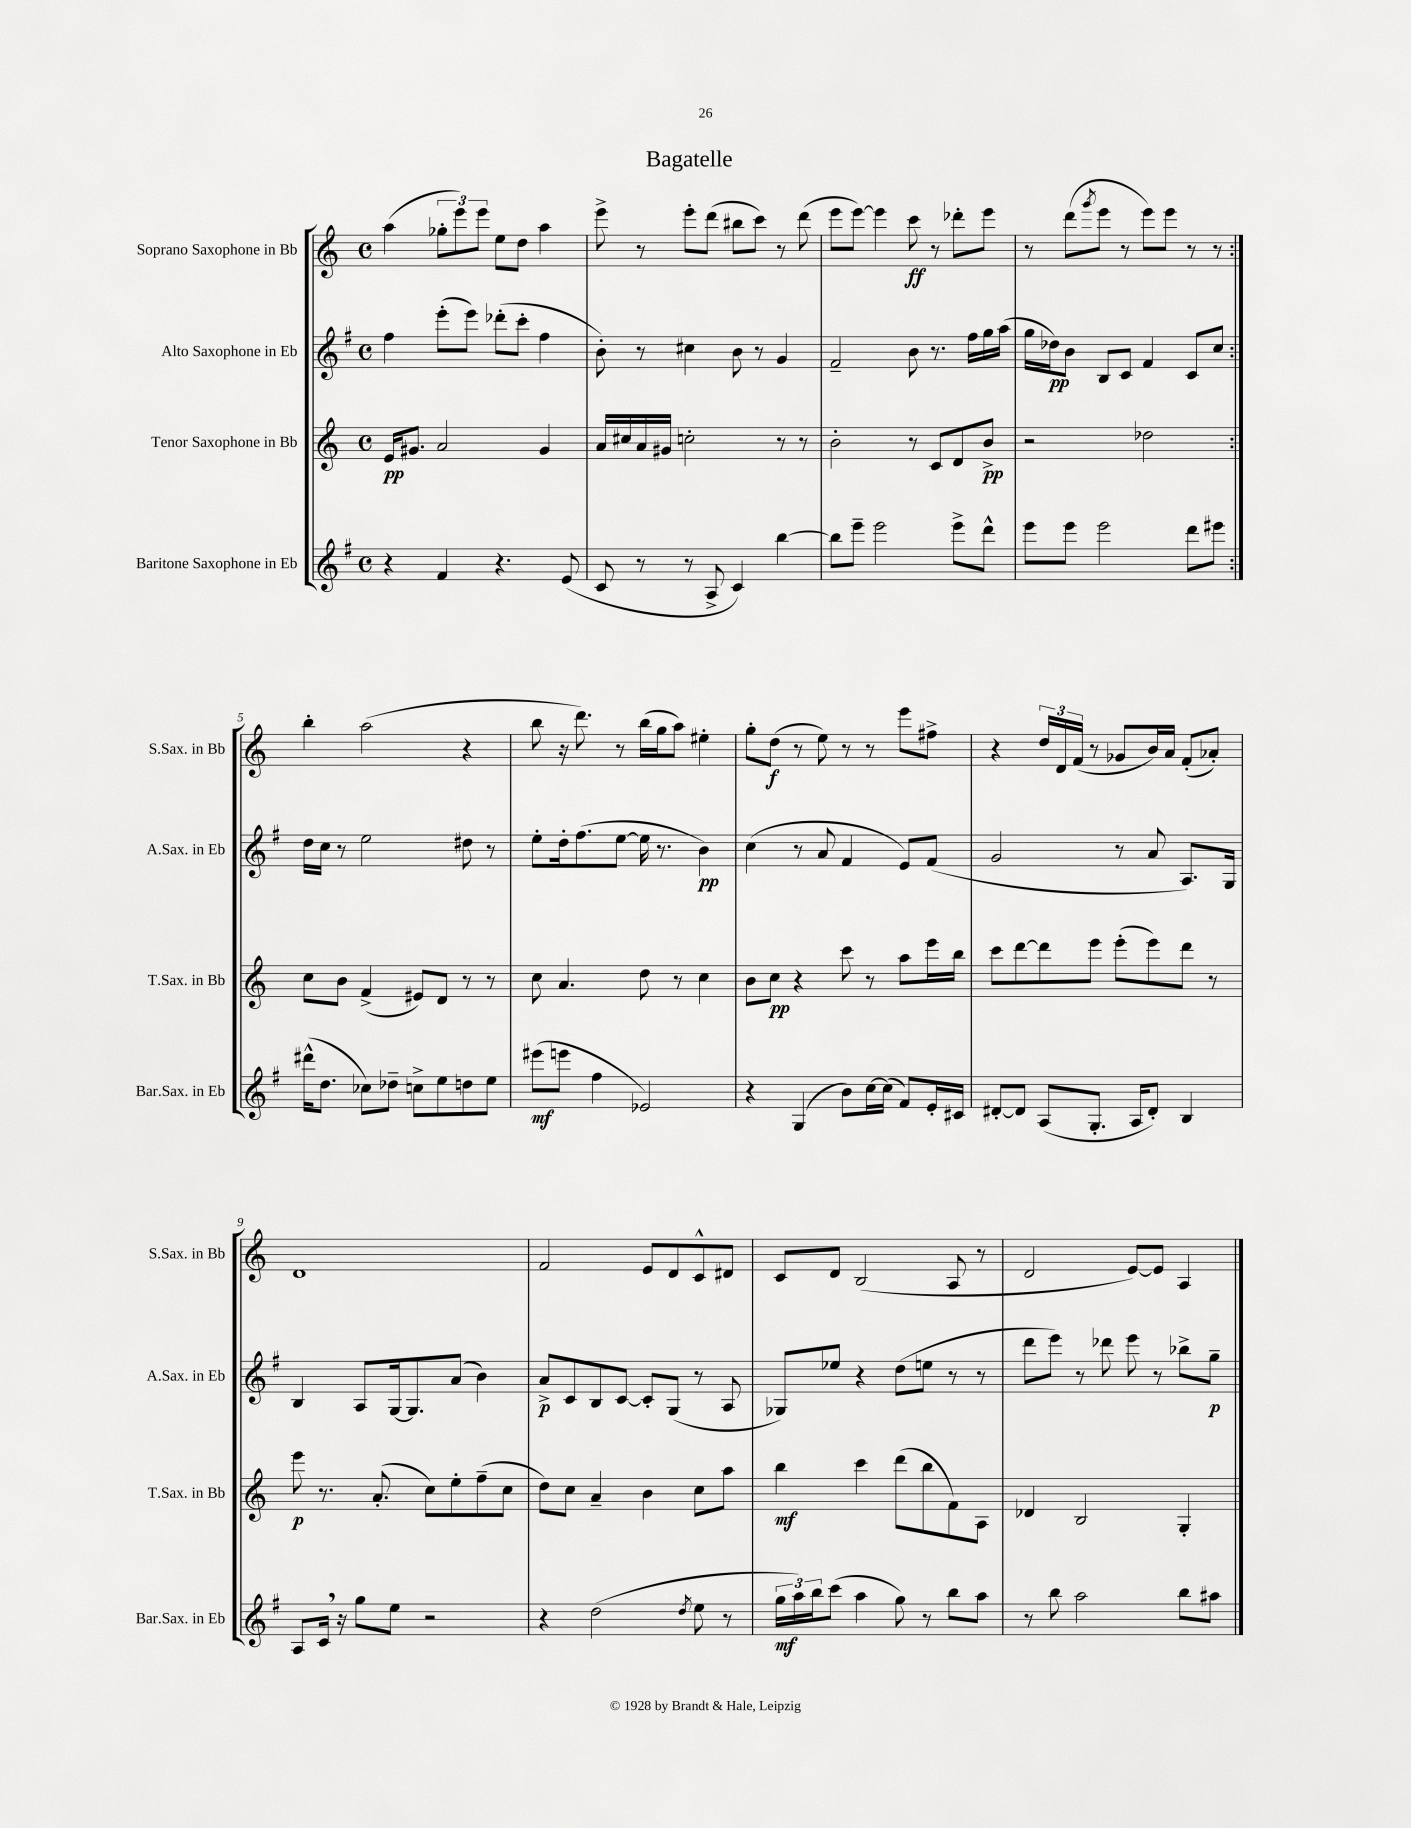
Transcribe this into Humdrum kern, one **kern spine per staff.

**kern	**dynam	**kern	**dynam	**kern	**dynam	**kern	**dynam
*part4	*part4	*part3	*part3	*part2	*part2	*part1	*part1
*staff4	*staff4	*staff3	*staff3	*staff2	*staff2	*staff1	*staff1
*I"Baritone Saxophone in Eb	*	*I"Tenor Saxophone in Bb	*	*I"Alto Saxophone in Eb	*	*I"Soprano Saxophone in Bb	*
*I'Bar.Sax. in Eb	*	*I'T.Sax. in Bb	*	*I'A.Sax. in Eb	*	*I'S.Sax. in Bb	*
*clefG2	*	*clefG2	*	*clefG2	*	*clefG2	*
*k[f#]	*	*k[]	*	*k[f#]	*	*k[]	*
*M4/4	*	*M4/4	*	*M4/4	*	*M4/4	*
*met(c)	*	*met(c)	*	*met(c)	*	*met(c)	*
=1	=1	=1	=1	=1	=1	=1	=1
4r	.	16e/KL	pp	4ff#\	.	(4aa\	.
.	.	8.g#X/J	.	.	.	.	.
4f#/	.	2a/	.	(8eee'\L	.	12gg-X'\L	.
.	.	.	.	.	.	12eee\)	.
.	.	.	.	8eee\J)	.	.	.
.	.	.	.	.	.	12eee\J	.
4.r	.	.	.	(8ddd-X'\L	.	8ee\L	.
.	.	.	.	8ccc'\J	.	8dd\J	.
.	.	4g#/	.	4ff#\	.	4aa\	.
(8e/	.	.	.	.	.	.	.
=2	=2	=2	=2	=2	=2	=2	=2
8c/	.	16a/LL	.	8b'\)	.	8eee^\	.
.	.	16cc#X/	.	.	.	.	.
8r	.	16a/	.	8r	.	8r	.
.	.	16g#X/JJ	.	.	.	.	.
8r	.	2ccn'\	.	4cc#X\	.	8eee'\L	.
8A^/	.	.	.	.	.	(8ddd\J	.
4c/)	.	.	.	8b\	.	8bb#X\L	.
.	.	.	.	8r	.	8ccc\J)	.
[4bb\	.	8r	.	4g/	.	8r	.
.	.	8r	.	.	.	(8ddd\	.
=3	=3	=3	=3	=3	=3	=3	=3
8bb\L]	.	2b'\	.	2f#~/	.	8eee\L	.
8eee~\J	.	.	.	.	.	[8eee\J)	.
2eee\	.	.	.	.	.	4eee\]	.
.	.	8r	.	8b\	.	8ccc\	ff
.	.	8c/L	.	8.r	.	8r	.
8eee^\L	.	8d/	.	.	.	8ddd-X'\L	.
.	.	.	.	16ff#\LL	.	.	.
8ddd^^\J	.	8b^/J	pp	16gg\	.	8eee\J	.
.	.	.	.	(16aa\JJ	.	.	.
=4	=4	=4	=4	=4	=4	=4	=4
8eee\L	.	2r	.	16gg\LL	.	8r	.
.	.	.	.	16dd-X\J)	pp	.	.
8eee\J	.	.	.	8b\J	.	(8ddd\L	.
.	.	.	.	.	.	8qggg/	.
2eee\	.	.	.	8B/L	.	8eee\J	.
.	.	.	.	8c/J	.	8r	.
.	.	2dd-X\	.	4f#/	.	8eee\L)	.
.	.	.	.	.	.	8eee\J	.
8ddd\L	.	.	.	8c/L	.	8r	.
8eee#X\J	.	.	.	8cc/J	.	8r	.
!!LO:LB:g=z
=5:|!	=5:|!	=5:|!	=5:|!	=5:|!	=5:|!	=5:|!	=5:|!
(16ddd#X^^\KL	.	8cc\L	.	16dd\LL	.	4bb'\	.
8.dd\J	.	.	.	16cc\JJ	.	.	.
.	.	8b\J	.	8r	.	.	.
8cc-X\L)	.	(4f^/	.	2ee\	.	(2aa\	.
8dd-X~\J	.	.	.	.	.	.	.
8ccn^\L	.	8e#X/L)	.	.	.	.	.
8ee\	.	8d/J	.	.	.	.	.
8ddn\	.	8r	.	8dd#X\	.	4r	.
8ee\J	.	8r	.	8r	.	.	.
=6	=6	=6	=6	=6	=6	=6	=6
(8eee#X\L	mf	8cc\	.	8ee'\L	.	8bb\	.
8eeen\J	.	4.a/	.	16dd'\k	.	16r	.
.	.	.	.	(8.ff#\	.	8.ddd\)	.
4ff#\	.	.	.	.	.	.	.
.	.	.	.	[8ee\J	.	8r	.
2e-X/)	.	8dd\	.	16ee\]	.	(16bb\LL	.
.	.	.	.	8.r	.	16gg\J	.
.	.	8r	.	.	.	8aa\J)	.
.	.	4cc\	.	4b\)	pp	4ee#X'\	.
=7	=7	=7	=7	=7	=7	=7	=7
4r	.	8b\L	.	(4cc\	.	8gg'\L	.
.	.	8cc\J	pp	.	.	(8dd\J	f
(4G/	.	4r	.	8r	.	8r	.
.	.	.	.	8a/	.	8ee\)	.
8b\L)	.	8ccc\	.	4f#/	.	8r	.
[16cc\L	.	8r	.	.	.	8r	.
(16cc\JJ]	.	.	.	.	.	.	.
8f#/L)	.	8aa\L	.	8e/L)	.	8eee\L	.
16e'/L	.	16eee\L	.	(8f#/J	.	8ff#X^\J	.
16c#X/JJ	.	16bb\JJ	.	.	.	.	.
=8	=8	=8	=8	=8	=8	=8	=8
[8d#X'/L	.	8ccc\L	.	2g/	.	4r	.
8d#/J]	.	[8ddd\	.	.	.	.	.
(8A/L	.	8ddd\]	.	.	.	24dd/LL	.
.	.	.	.	.	.	24d/	.
.	.	.	.	.	.	(24f/JJ	.
8.G'/J	.	8eee\J	.	.	.	8r	.
.	.	(8eee'\L	.	8r	.	8g-X/L	.
16A/KL	.	.	.	.	.	.	.
8d#'/J)	.	8eee\)	.	8a/	.	16b/L)	.
.	.	.	.	.	.	16a/JJ	.
4B/	.	8ddd\J	.	8.A/L)	.	(8f'/L	.
.	.	8r	.	.	.	8a-X'/J)	.
.	.	.	.	16G/Jk	.	.	.
!!LO:LB:g=z
=9	=9	=9	=9	=9	=9	=9	=9
8A/L	.	8eee\	p	4B/	.	1d	.
16c,/Jk	.	8.r	.	.	.	.	.
16r	.	.	.	.	.	.	.
8gg\L	.	.	.	8A/L	.	.	.
.	.	(8.a'/	.	.	.	.	.
8ee\J	.	.	.	[16G/k	.	.	.
.	.	.	.	8.G/]	.	.	.
2r	.	8cc\L)	.	.	.	.	.
.	.	8ee'\	.	(8a/J	.	.	.
.	.	(8ff~\	.	4b\)	.	.	.
.	.	8cc\J	.	.	.	.	.
=10	=10	=10	=10	=10	=10	=10	=10
4r	.	8dd\L)	.	8a^/L	p	2f/	.
.	.	8cc\J	.	8c/	.	.	.
(2dd\	.	4a~/	.	8B/	.	.	.
.	.	.	.	[8c/J	.	.	.
.	.	4b\	.	8c'/L]	.	8e/L	.
.	.	.	.	(8G/J	.	8d/	.
8qdd/	.	.	.	.	.	.	.
8ee\	.	8cc\L	.	8r	.	8c^^/	.
8r	.	8aa\J	.	8A/	.	8d#X/J	.
=11	=11	=11	=11	=11	=11	=11	=11
24gg\LL	mf	4bb\	mf	8G-X/L)	.	8c/L	.
24aa\)	.	.	.	.	.	.	.
24bb\J	.	.	.	.	.	.	.
(8ccc\J	.	.	.	8ee-X/J	.	8d/J	.
4aa\	.	4ccc\	.	4r	.	(2B/	.
8gg\)	.	(8ddd\L	.	(8dd\L	.	.	.
8r	.	8bb\	.	8een\J	.	.	.
8bb\L	.	8f\)	.	8r	.	8A/	.
8aa\J	.	8A\J	.	8r	.	8r	.
=12	=12	=12	=12	=12	=12	=12	=12
8r	.	4d-X/	.	8ddd\L	.	2d/	.
8bb\	.	.	.	8eee\J)	.	.	.
2aa\	.	2B/	.	8r	.	.	.
.	.	.	.	8ddd-X\	.	.	.
.	.	.	.	8eee\	.	[8e/L)	.
.	.	.	.	8r	.	8e/J]	.
8bb\L	.	4G'/	.	8bb-X^\L	.	4A/	.
8aa#X\J	.	.	.	8gg~\J	p	.	.
==	==	==	==	==	==	==	==
*-	*-	*-	*-	*-	*-	*-	*-
